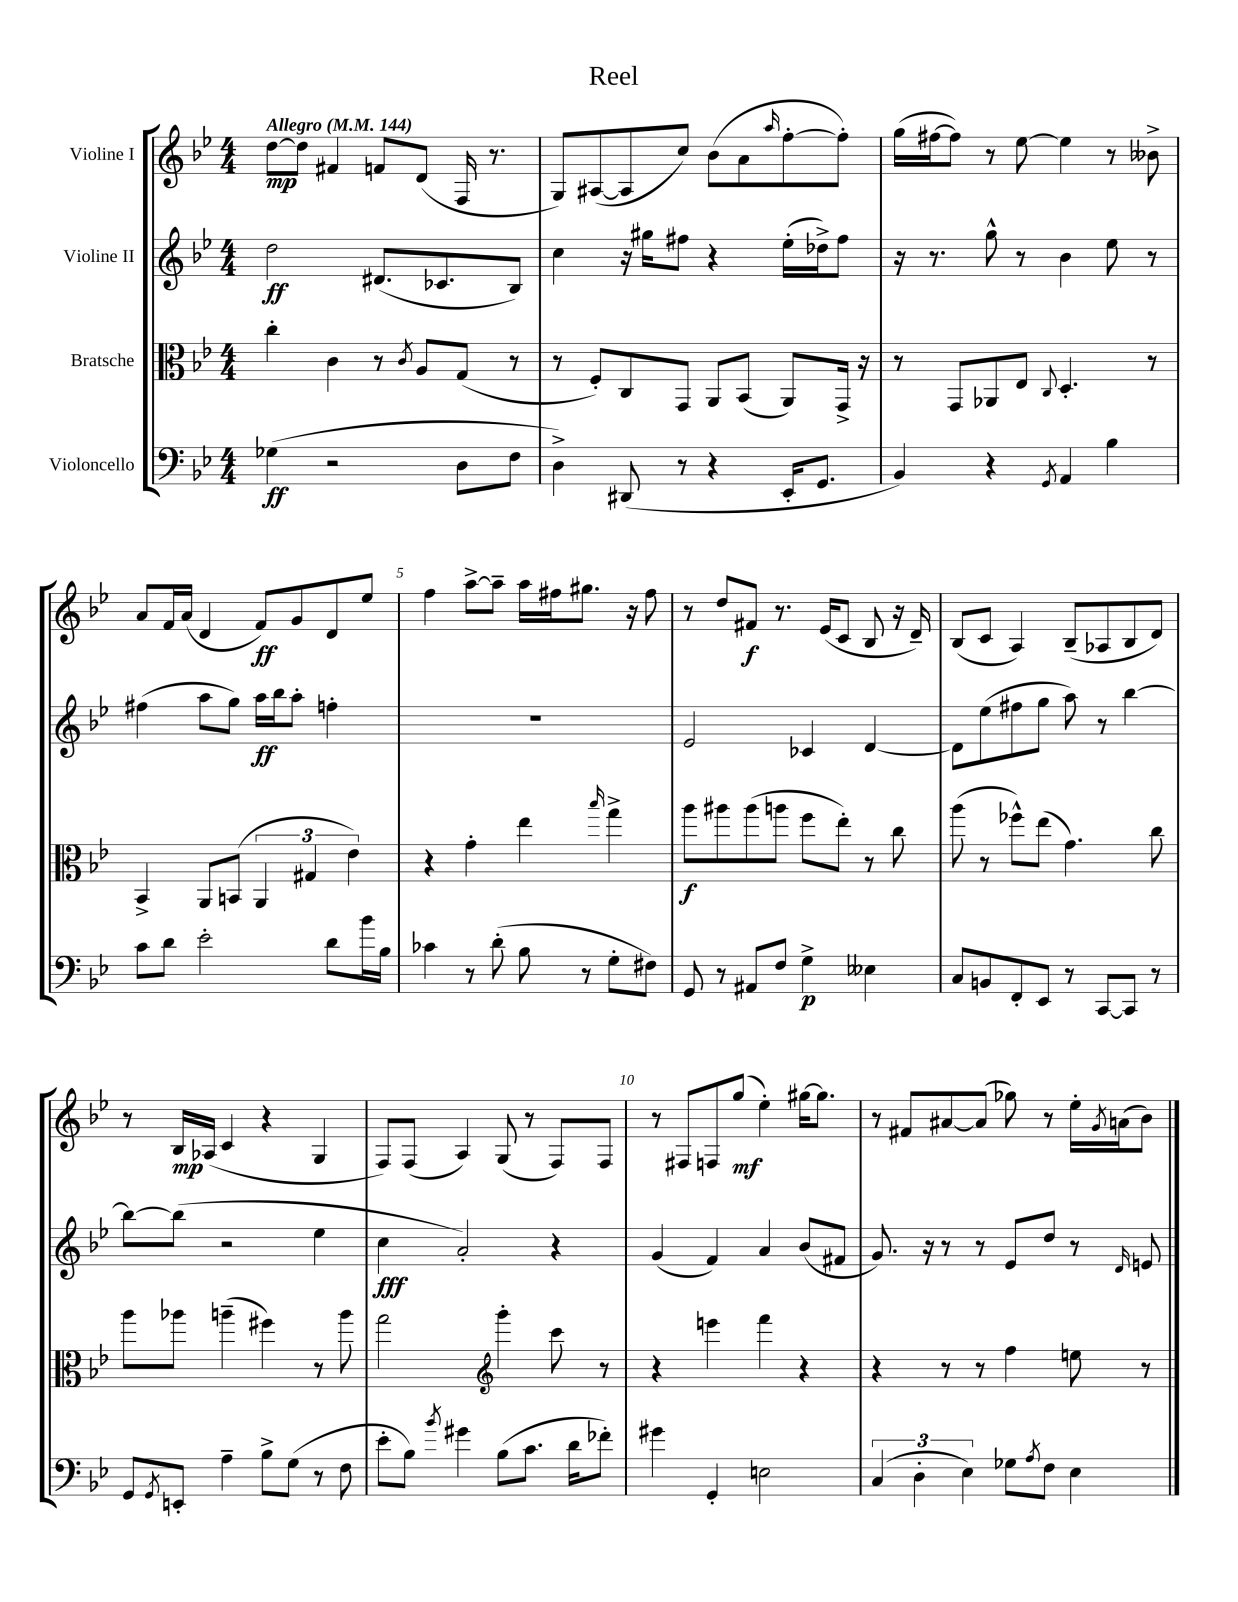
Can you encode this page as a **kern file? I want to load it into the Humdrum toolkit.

**kern	**dynam	**kern	**dynam	**kern	**dynam	**kern	**dynam
*part4	*part4	*part3	*part3	*part2	*part2	*part1	*part1
*staff4	*staff4	*staff3	*staff3	*staff2	*staff2	*staff1	*staff1
*I"Violoncello	*	*I"Bratsche	*	*I"Violine II	*	*I"Violine I	*
*clefF4	*	*clefC3	*	*clefG2	*	*clefG2	*
*k[b-e-]	*	*k[b-e-]	*	*k[b-e-]	*	*k[b-e-]	*
*M4/4	*	*M4/4	*	*M4/4	*	*M4/4	*
*MM144	*	*MM144	*	*MM144	*	*MM144	*
=1	=1	=1	=1	=1	=1	=1	=1
!	!	!	!	!	!	!LO:TX:a:B:t=Allegro	!
(4G-X\	ff	4cc'\	.	2dd\	ff	[8dd\L	mp
.	.	.	.	.	.	8dd\J]	.
2r	.	4c\	.	.	.	4f#X/	.
.	.	8r	.	(8.d#X/L	.	8fn/L	.
.	.	8qc/	.	.	.	.	.
.	.	8A/L	.	.	.	(8d/J	.
.	.	.	.	8.c-X/	.	.	.
8D\L	.	(8G/J	.	.	.	16F/	.
.	.	.	.	.	.	8.r	.
8F\J	.	8r	.	8B-/J)	.	.	.
=2	=2	=2	=2	=2	=2	=2	=2
4D^\)	.	8r	.	4cc\	.	8G/L)	.
.	.	8F'/L)	.	.	.	([8A#X/	.
(8DD#X/	.	8C/	.	16r	.	8A#/]	.
.	.	.	.	16gg#X\KL	.	.	.
8r	.	8GG/J	.	8ff#X\J	.	8cc/J)	.
4r	.	8AA/L	.	4r	.	(8b-\L	.
.	.	(8BB-/J	.	.	.	8a\	.
.	.	.	.	.	.	16qqaa/	.
16EE-'/KL	.	8AA/L)	.	(16ee-'\LL	.	[8ff'\	.
8.GG/J	.	.	.	16dd-X^\J)	.	.	.
.	.	16GG^/Jk	.	8ff#\J	.	8ff'\J])	.
.	.	16r	.	.	.	.	.
=3	=3	=3	=3	=3	=3	=3	=3
4BB-/)	.	8r	.	16r	.	(16gg\LL	.
.	.	.	.	8.r	.	[16ff#X\J	.
.	.	8GG/L	.	.	.	8ff#\J])	.
4r	.	8AA-X/	.	8gg^^\	.	8r	.
.	.	8E-/J	.	8r	.	[8ee-\	.
8qGG/	.	8qqC/	.	.	.	.	.
4AA/	.	4.D'/	.	4b-\	.	4ee-\]	.
4B-\	.	.	.	8ee-\	.	8r	.
.	.	8r	.	8r	.	8b--X^\	.
!!LO:LB:g=z
=4	=4	=4	=4	=4	=4	=4	=4
8c\L	.	4BB-^/	.	(4ff#X\	.	8a/L	.
8d\J	.	.	.	.	.	16f/L	.
.	.	.	.	.	.	(16a/JJ	.
2e-'\	.	8AA/L	.	8aa\L	.	4d/	.
.	.	(8BBn/J	.	8gg\J)	.	.	.
.	.	6AA/	.	16aa\LL	ff	8f/L)	ff
.	.	.	.	16bb-\J	.	.	.
.	.	.	.	8aa'\J	.	8g/	.
.	.	6G#X/	.	.	.	.	.
8d\L	.	.	.	4ffn'\	.	8d/	.
.	.	6e-\)	.	.	.	.	.
16b-\L	.	.	.	.	.	8ee-/J	.
16B-\JJ	.	.	.	.	.	.	.
=5	=5	=5	=5	=5	=5	=5	=5
4c-X\	.	4r	.	1r	.	4ff\	.
8r	.	4g'\	.	.	.	[8aa^\L	.
(8d'\	.	.	.	.	.	8aa~\J]	.
8B-\	.	4ee-\	.	.	.	16aa\LL	.
.	.	.	.	.	.	16ff#X\J	.
8r	.	.	.	.	.	8.gg#X\J	.
.	.	16qqbb-/	.	.	.	.	.
8G'\L	.	4gg^\	.	.	.	.	.
.	.	.	.	.	.	16r	.
8F#X\J)	.	.	.	.	.	8ff#\	.
=6	=6	=6	=6	=6	=6	=6	=6
8GG/	.	8aa\L	f	2e-/	.	8r	.
8r	.	8aa#X\	.	.	.	8dd/L	.
8AA#X/L	.	(8aa#\	.	.	.	8f#X/J	f
8F/J	.	8aan\J	.	.	.	8.r	.
4G^\	p	8ff\L	.	4c-X/	.	.	.
.	.	.	.	.	.	(16e-/KL	.
.	.	8ee-'\J)	.	.	.	8c/J	.
4E--X\	.	8r	.	[4d/	.	8B-/	.
.	.	8cc\	.	.	.	16r	.
.	.	.	.	.	.	16d~/)	.
=7	=7	=7	=7	=7	=7	=7	=7
8C/L	.	(8aa\	.	8d\L]	.	(8B-/L	.
8BBn/	.	8r	.	(8ee-\	.	8c/J	.
8FF'/	.	8ff-X^^\L)	.	8ff#X\	.	4A/)	.
8EE-/J	.	(8ee-\J	.	8gg\J	.	.	.
8r	.	4.g\)	.	8aa\)	.	(8B-~/L	.
[8CC/L	.	.	.	8r	.	8A-X/	.
8CC/J]	.	.	.	[4bb-\	.	8B-/	.
8r	.	8cc\	.	.	.	8d/J)	.
!!LO:LB:g=z
=8	=8	=8	=8	=8	=8	=8	=8
8GG/L	.	8aa\L	.	8bb-\L_	.	8r	.
8qGG/	.	.	.	.	.	.	.
8EEn'/J	.	8aa-X\J	.	(8bb-\J]	.	16B-/LL	mp
.	.	.	.	.	.	(16A-X/JJ	.
4A~\	.	(4aan~\	.	2r	.	4c/	.
8B-^\L	.	4ff#X\)	.	.	.	4r	.
(8G\J	.	.	.	.	.	.	.
8r	.	8r	.	4ee-\	.	4G/	.
8F\	.	8aa\	.	.	.	.	.
=9	=9	=9	=9	=9	=9	=9	=9
8e-'\L	.	2gg\	.	4cc\	fff	8F/L)	.
8B-\J)	.	.	.	.	.	(8F/J	.
8qb-/	.	.	.	.	.	.	.
4g#X\	.	.	.	2a'/)	.	4A/)	.
*	*	*clefG2	*	*	*	*	*
(8B-\L	.	4ggg'\	.	.	.	(8G/	.
8.c\J	.	.	.	.	.	8r	.
.	.	8ccc\	.	4r	.	8F/L)	.
16d\KL	.	.	.	.	.	.	.
8f-X'\J)	.	8r	.	.	.	8F/J	.
=10	=10	=10	=10	=10	=10	=10	=10
4g#X\	.	4r	.	(4g/	.	8r	.
.	.	.	.	.	.	8F#X/L	.
4GG'/	.	4eeen\	.	4f/)	.	8Fn/	.
.	.	.	.	.	.	(8gg/J	mf
2En\	.	4fff\	.	4a/	.	4ee-'\)	.
.	.	4r	.	(8b-/L	.	[16gg#X\KL	.
.	.	.	.	.	.	8.gg#\J]	.
.	.	.	.	8f#X/J	.	.	.
=11	=11	=11	=11	=11	=11	=11	=11
(6C/	.	4r	.	8.g/)	.	8r	.
.	.	.	.	.	.	8f#X/L	.
6D'\	.	.	.	.	.	.	.
.	.	.	.	16r	.	.	.
.	.	8r	.	8r	.	[8a#X/	.
6E-\)	.	.	.	.	.	.	.
.	.	8r	.	8r	.	(8a#/J]	.
8G-X\L	.	4ff\	.	8e-/L	.	8gg-X\)	.
8qA/	.	.	.	.	.	.	.
8F\J	.	.	.	8dd/J	.	8r	.
4E-\	.	8een\	.	8r	.	16ee-'\LL	.
.	.	.	.	.	.	8qg/	.
.	.	.	.	.	.	(16an\J	.
.	.	.	.	16qqd/	.	.	.
.	.	8r	.	8en/	.	8b-\J)	.
==	==	==	==	==	==	==	==
*-	*-	*-	*-	*-	*-	*-	*-
